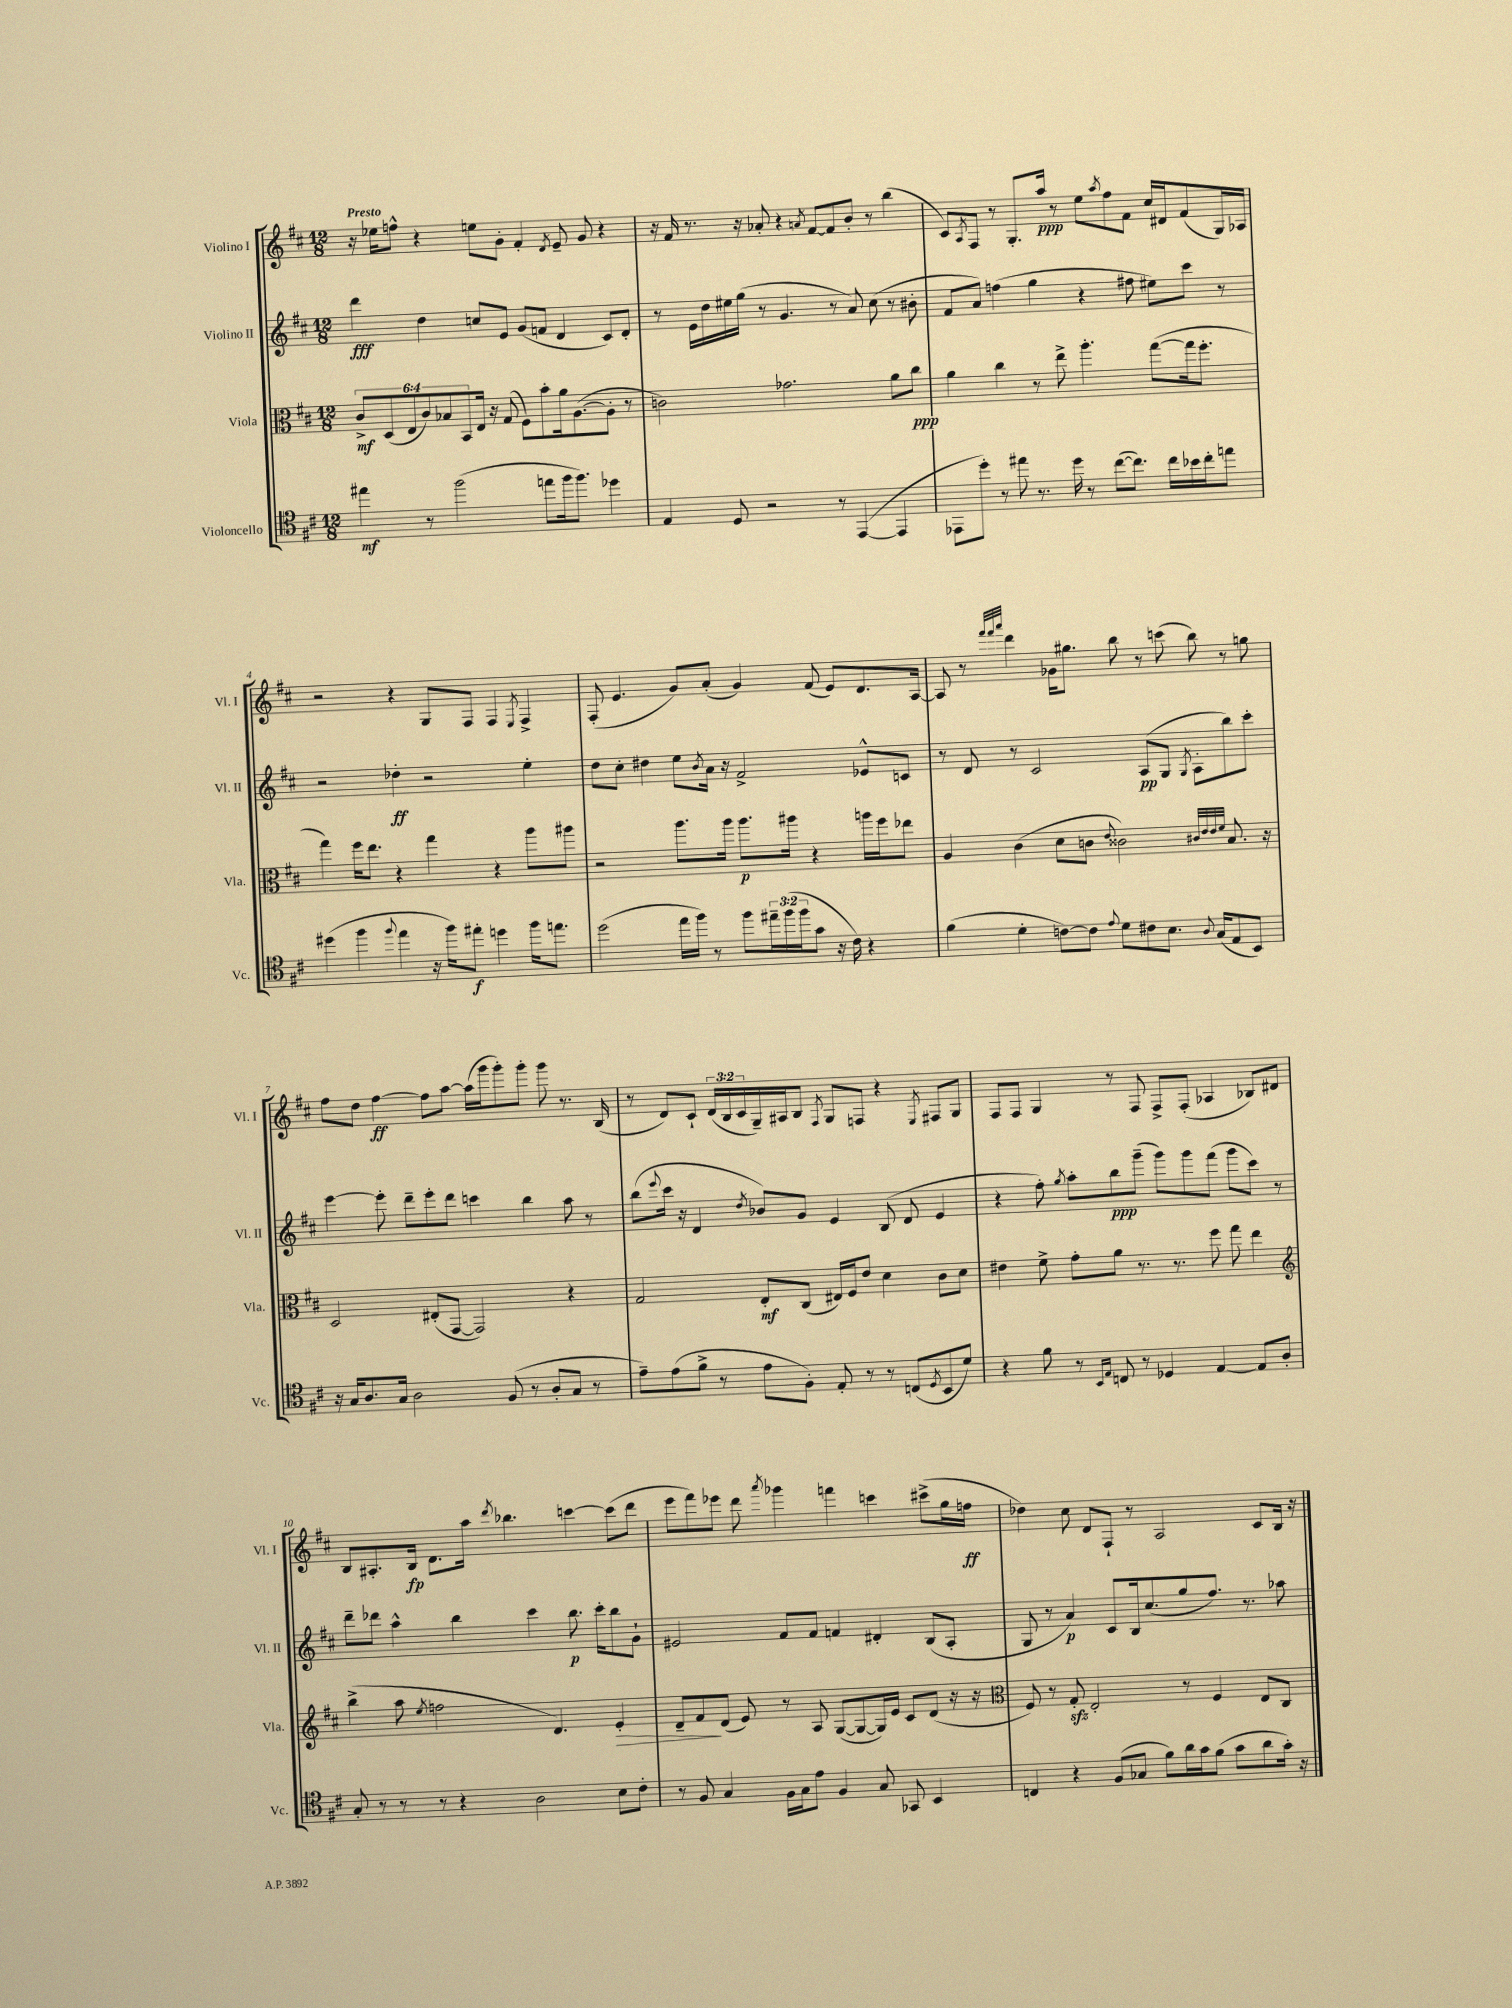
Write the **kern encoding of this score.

**kern	**kern	**kern	**kern
*staff4	*staff3	*staff2	*staff1
*clefC4	*clefC3	*clefG2	*clefG2
*k[f#c#]	*k[f#c#]	*k[f#c#]	*k[f#c#]
*M12/8	*M12/8	*M12/8	*M12/8
4ee#\	12c#^/L	4ddd\	16r
.	.	.	16ee-\LK
.	(12D/	.	.
.	.	.	8ff^^\J
.	12E/	.	.
8r	12c#/)	4dd\	4r
.	12B-/	.	.
(2ff#\	.	.	.
.	12BB/	.	.
.	16E/Jk	8cc/L	8ee\L
.	16r	.	.
.	(8G/	8e/J	8g'\J
.	8F#\L)	(8g/L	4f#'/
8ee\L	8b'\	8f/J	.
.	.	.	8qd/
16ff#\k	16a\k	4d/	8e~/
8.ff#\J)	([8.A\	.	.
.	.	.	8g/
4dd-\	8A'\]J	8c#/L)	4r
.	8r	8d'/J	.
=	=	=	=
4E/	2c\)	8r	16r
.	.	.	16f#/
.	.	16e\LL	8.r
.	.	16dd\	.
8D/	.	16ee#\	.
.	.	(16gg\JJ	16r
2r	.	8r	8a-'/
.	2.g-\	4.g/	4r
.	.	.	8qa/
.	.	.	[8f#/L
8r	.	8r	8f#/]
([4EE/	.	8a/)	8b'/J
.	.	(8cc#\	8r
4EE/]	8a\L	8r	(4bb\
.	8cc#\J	8b#'\	.
=	=	=	=
8EE-\L	4a\	8f#/L	8c#/L)
.	.	.	8qA/
8dd'\J)	.	8a/J)	8F#/J
8r	4cc#\	(4ff\	8r
8ee#\	.	.	8.G'/L
8.r	8r	4gg\	.
.	.	.	16aa/Jk
.	8ee^\	.	8r
16dd\	.	.	.
8r	4.aa'\	4r	8ee\L
.	.	.	8qaa/
([8cc#\L	.	.	8ff#\
8.cc#\]J)	.	8ff#\	8f#\J
.	([8gg\L	8ee#\L)	16cc#/LL
16cc#\LL	.	.	16d#/J
16b-\	16gg\]k	8ccc#\J	(8f#/
16cc#'\J	8.ff#'\J	.	.
8ee\J	.	8r	16G/L)
.	.	.	16A-/JJ
=	=	=	=
(4dd#\	4gg\)	2r	2r
4ff#\	16ff#\LK	.	.
.	8.ee\J	.	.
8qqff#/	.	.	.
4ee\	4r	4dd-'\	4r
16r	4gg\	2r	8G/L
16ff#\LK)	.	.	.
8ee#'\J	.	.	8F#/J
4dd\	4r	.	4F#/
.	.	.	8qE/
16ff#\LK	8aa\L	4ee'\	4F#^/
8.ee\J	.	.	.
.	8aa#\J	.	.
=	=	=	=
(2dd\	2r	8dd\L	(8F#'/
.	.	8cc#'\J	4.e/
.	.	4dd#\	.
16ee\LL	8.aa\L	8ee\L	8g/L)
16ff#\JJ)	.	.	.
.	.	8qb/	.
8r	.	16a\Jk	(8a'/J
.	16aa\Jk	16r	.
8ff#\L	8.aa\L	2f#^/	4g/)
24ee#~\L	.	.	.
(24ff#\	.	.	.
.	16aa#\Jk	.	.
24ff#\J	.	.	.
8g\J	4r	.	(8f#/
16r	.	.	8e/L)
16c#\)	.	.	.
4r	16aa\LL	8e-^^/L	8.d/
.	16ff#\J	.	.
.	8ee-\J	8c/J	.
.	.	.	[16A/Jk
=	=	=	=
(4f#\	4A/	8r	8A/]
.	.	8d/	8r
.	.	.	32qqfff#/LLL
.	.	.	32qqfff#/
.	.	.	32qqaaa/JJJ
4d'\	(4c#\	8r	4ddd\
.	.	2c#/	.
[8c\L)	8d\L	.	16g-\LK
.	.	.	8.gg#\J
8c\]J	8c\J	.	.
8qqe/	8qqe/	.	.
8d\L	2c##\)	.	8bb\
8c#\	.	(8A/L	8r
8.B\J	.	8G/J	(8ccc\
.	.	8qG/	.
.	.	8A'\L	8bb\)
8qqA/	.	.	.
(16G/LK	.	.	.
.	32qqc#/LLL	.	.
.	32qqe/	.	.
.	32qqe/	.	.
.	32qqf#/JJJ	.	.
8E/	8.B/	8bb\)	8r
8BB/J)	.	8ccc#'\J	8gg\
.	16r	.	.
=	=	=	=
16r	2D/	[4eee\	8ff#\L
16G/LK	.	.	.
8.A/	.	.	8dd\J
.	.	8eee'\]	[4ff#\
16G/Jk	.	.	.
2A\	.	8ddd~\L	.
.	(8E#'/L	8eee'\	8ff#\]L
.	[8GG/J	8ddd\J	[8aa\J
.	2GG/])	4ccc\	(16aa\]LL
.	.	.	16ggg\J
(8F#/	.	.	8ggg'\)
8r	.	4bb\	8ggg'\J
8A'/L	.	.	8ggg\
8G/J	4r	8aa\	8.r
8r	.	8r	.
.	.	.	(16B/
=	=	=	=
8e~\L)	2G/	(8bb\L	8r
.	.	8qqeee/	.
(8e\	.	16ccc#\Jk	8d/L)
.	.	16r	.
8f#^\J	.	4d/	8c#`/J
8r	.	.	(24d/LL
.	.	.	24B/
.	.	.	24c#/
.	.	8qdd/	.
8e\L	8E'/L	8b-/L)	16G~/)
.	.	.	16A#/J
8F#'\J)	(8C#/J	8g/J	8B/J
.	.	.	8qF#/
8E'/	16E#/LL)	4e/	8G/L
.	16F#/J	.	.
8r	8e/J	.	8F/J
8r	4d\	(8B/	4r
(8C/L	.	8d/	.
8qD/	.	.	8qE/
8BB/	8c#\L	4e/	8F#/L
8d/J)	8d\J	.	8G/J
=	=	=	=
4r	4e#\	4r	8F#/L
.	.	.	8F#/J
8f#\	8f#^\	8ff#'\)	4G/
.	.	8qgg/	.
8r	8g'\L	8aa'\L	.
16qqBB/LL	.	.	.
16qqE/JJ	.	.	.
8C/	8a\J	8bb\	8r
8r	8.r	(8ggg~\J	8F#/
4D-/	.	8ggg\L)	8F#^/L
.	8.r	.	.
.	.	8ggg\	(8F#'/J
[4E/	8ff#\	(8fff#\J	4A-/
.	8gg\	8ggg\L	.
8E/]L	4ee\	8ccc#\J)	8B-/L)
8A'/J	.	8r	8d#/J
=	=	=	=
*	*clefG2	*	*
8G'/	(4bb^\	8ddd~\L	8B/L
8r	.	8ddd-\J	8.A#'/
8r	8aa\	4aa^^\	.
.	.	.	16B/Jk
.	8qee/	.	.
8r	2ff\	.	8.d\L
4r	.	4bb\	.
.	.	.	16aa\Jk
.	.	.	8qddd/
.	.	.	4.bb-\
2A\	.	4ccc#\	.
.	4.d/)	.	.
.	.	8.bb\	[4ccc\
.	.	16ccc#'\LK	.
8B\L	4e'/	8bb\	(8ccc\]L
8c#'\J	.	8g`\J	8ddd\J
=	=	=	=
8r	8d~/L	2e#/	8eee\L
8F#/	8f#/	.	8fff#\)
4G/	(8d/J	.	8eee-\J
.	8e/)	.	8ddd\
.	.	.	8qaaa/
16F#\LL	8r	8f#/L	4ggg-\
16G\J	.	.	.
8e\J	8A/	8f#/J	.
4F#/	([8G/L	4f/	4fff\
.	8G/_	.	.
8G/	16G/]L)	4d#'/	4ccc\
.	16e/JJ	.	.
8GG-/	8c#/L	.	.
4BB/	(8d/J	(8B/L	(8ccc#^\L
.	16r	8A'/J	16gg\L
.	16r	.	16ff\JJ
=	=	=	=
*	*clefC3	*	*
4C/	8F#/)	8G/	4dd-\)
.	8r	8r	.
4r	8G'/	4a/)	8cc#\
.	2E'/	.	8d/L
(8F#/L	.	8c#/L	8F#`/J
8G-/J	.	16B/k	8r
.	.	(8.cc#/	.
8f#\L)	.	.	2A/
16a\L	8r	8gg/	.
16g\J	.	.	.
(8f#\J	4F#/	8.ff#/J)	.
8g\L	.	.	.
.	.	8.r	.
8a\	8E/L	.	8c#/L
16g'\Jk)	8C#/J	8aa-\	16B/Jk
16r	.	.	16r
==	==	==	==
*-	*-	*-	*-
